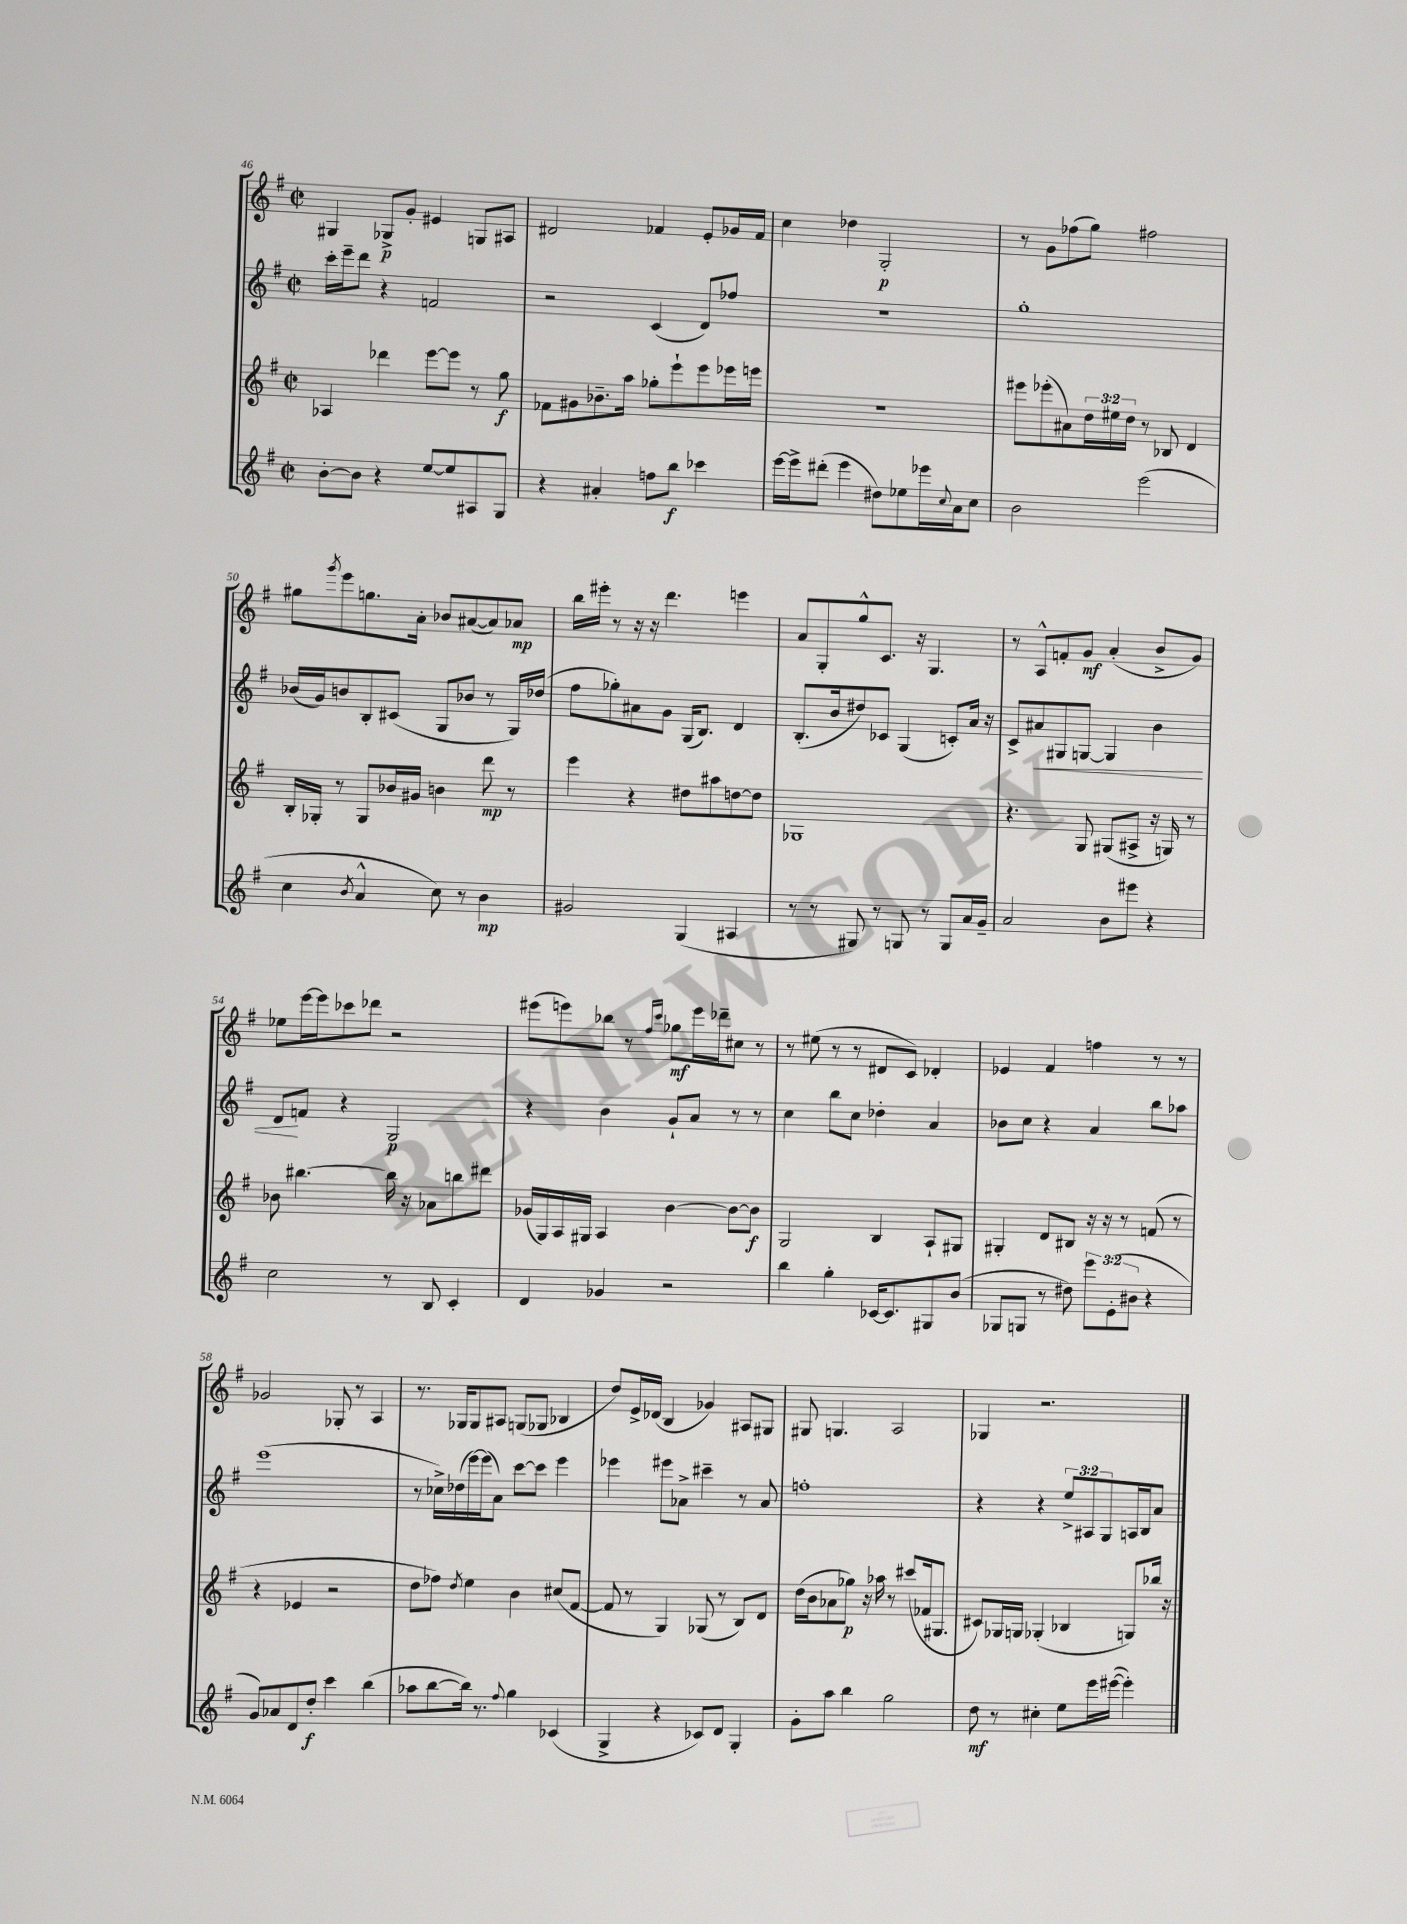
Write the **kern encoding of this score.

**kern	**kern	**kern	**kern
*staff4	*staff3	*staff2	*staff1
*clefG2	*clefG2	*clefG2	*clefG2
*k[f#]	*k[f#]	*k[f#]	*k[f#]
*M2/2	*M2/2	*M2/2	*M2/2
*met(c|)	*met(c|)	*met(c|)	*met(c|)
[8b'\L	4A-/	16ccc'\LL	4G#/
.	.	16eee~\J	.
8b\]J	.	8ddd\J	.
4r	4ddd-\	4r	8G-^/L
.	.	.	8g'/J
[8ee/L	[8eee\L	2f/	4e#/
8ee/]	8eee\]J	.	.
8A#/	8r	.	8G/L
8G/J	8gg\	.	8A#/J
=	=	=	=
4r	8f-\L	2r	2d#/
.	8g#\	.	.
4a#'/	8.b-~\	.	.
.	16aa\Jk	.	.
8ff\L	8gg-'\L	(4c/	4f-/
8bb\J	8eee`\	.	.
4ccc-\	8eee\	8d/L)	8e'/L
.	16eee-\L	8ff-/J	16g-/L
.	16eee\JJ	.	16f-/JJ
=	=	=	=
[16eee\LL	1r	1r	4cc\
16eee^\]J	.	.	.
(8ddd#'\J	.	.	.
4eee\	.	.	4dd-\
8dd#\L)	.	.	2G'/
8ee-\	.	.	.
16eee-\L	.	.	.
8qqcc/	.	.	.
16a\J	.	.	.
8cc\J	.	.	.
=	=	=	=
2b\	8eee#\L	1gg'	8r
.	(8eee-'\	.	8g\L
.	8a#\)	.	(8ff-\
.	24dd\L	.	8gg\J)
.	24ee#\	.	.
.	24dd\JJ	.	.
(2eee\	8r	.	2ff#\
.	8B-/	.	.
.	4d/	.	.
=	=	=	=
4cc\	16B'/LL	(16b-/LL	8gg#\L
.	16G-'/JJ	16g/J)	.
.	.	.	8qggg/
.	8r	8b/	8eee\
8qb/	.	.	.
4a^^/	8G-/L	8B'/	8.gg\
.	16b-/L	(8c#/J	.
.	16g#/JJ	.	16a'\Jk
8cc\)	4b\	8G/L	8b-/L
8r	.	8b-/J	([8a#/
4b\	8ddd\	8r	8a#/])
.	8r	16G/LL)	8a-/J
.	.	(16dd-/JJ	.
=	=	=	=
2g#/	4eee\	8ff#\L	16bb\LL
.	.	.	16eee#'\JJ
.	.	8gg-'\)	8r
.	4r	8a#\	16r
.	.	.	16r
.	.	8g\J	4.ddd\
(4G/	8dd#\L	(16G/LK	.
.	.	8.B/J)	.
.	8aa#\	.	.
4A#/	[8dd\	4d/	4eee\
.	8dd\]J	.	.
=	=	=	=
8r	1G-	(8.B'/L	8a/L
8r	.	.	8G'/
.	.	16b/k	.
8G#/)	.	8dd#/)	8gg^^/
8r	.	8c-/J	8.c/J
8G/	.	(4G/	.
.	.	.	16r
8r	.	.	4.G/
8G/L	.	8c'/L)	.
16a/L	.	16a/Jk	.
16g~/JJ	.	16r	.
=	=	=	=
2a/	4.r	8c^/L	8r
.	.	8a#/	8A^^/L
.	.	8G#/	8f'/
.	8G/	[8G/J	8g/J
8b\L	(8G#/L	4G/]	(4a'/
8eee#\J	8A#^/J	.	.
4r	16r	4b\	8b^/L
.	16G/)	.	.
.	8r	.	8g/J)
=	=	=	=
2cc\	8b-\	8d/L	8ee-\L
.	[4.bb#\	8f/J	[16eee\L
.	.	.	16eee\]J
.	.	4r	8ccc-\
.	.	.	8ddd-\J
8r	16bb#\]	2G/	2r
.	16r	.	.
8B/	8a-\L	.	.
4c'/	8bb\	.	.
.	8ddd#\J	.	.
=	=	=	=
4d/	(16g-/LL	4r	(8eee#\L
.	16G/)	.	.
.	16A/	.	8eee\)
.	16G#/JJ	.	.
4g-/	4A/	4b\	8bb-\J
.	.	.	8r
.	.	.	16qqff#/LL
.	.	.	16qqccc/JJ
2r	[4b\	8g`/L	8gg-\L
.	.	8a/J	16eee\L
.	.	.	16ddd-~\J
.	8b\_L	8r	8cc#\J
.	8b\]J	8r	8r
=	=	=	=
4bb\	2G/	4cc\	8r
.	.	.	(8ee#\
4gg'\	.	8bb\L	8r
.	.	8cc\J	8r
[16c-/LK	4B/	4dd-'\	8d#/L
8.c-/]	.	.	.
.	.	.	8c/J)
8G#/	8A`/L	4a/	4d-'/
(8b/J	8G#/J	.	.
=	=	=	=
8G-/L	4G#'/	8b-\L	4e-/
8G/J	.	8cc\J	.
8r	8d/L	4r	4f#/
8dd#\)	8B#/J	.	.
12eee\L	16r	4a/	4ff\
.	16r	.	.
(12e'\	.	.	.
.	8r	.	.
12b#\J	.	.	.
4r	(8f/	8bb\L	8r
.	8r	8aa-\J	8r
=	=	=	=
8g/L)	4r	(1eee	2g-/
8a-/	.	.	.
8d/	4e-/	.	.
8dd'/J	.	.	.
4ccc\	2r	.	8G-'/
.	.	.	8r
(4bb\	.	.	4A/
=	=	=	=
8aa-\L	8dd\L	8r	8.r
[8bb\	8ff-\J)	16cc-^\LL)	.
.	.	(16dd-\	16G-/LK
.	8qdd/	.	.
16bb\]Jk)	4ee\	[16eee\)	8G-/
8.r	.	(16eee\]J	.
.	.	8a\J)	8A#/J
8qqff#/	.	.	.
4gg\	4b\	[8ccc\L	(8G/L
.	.	8ccc\]J	8G-/J
(4c-/	(8cc#/L	4eee\	4B-/
.	[8f#/J	.	.
=	=	=	=
4G^/	8f#/]	4eee-\	8dd/L)
.	8r	.	16e^/L
.	.	.	(16d-/JJ
4r	4G/)	8eee#\L	4B/
.	.	8a-^\J	.
8c-/L)	(8G-/	4ccc#~\	4g-/)
8d/J	8r	.	.
4G'/	8B/L)	8r	8A#/L
.	8d/J	8a-/	8G#/J
=	=	=	=
8g'\L	(16dd\LL	1ff'	8G#/
.	16b\J	.	.
8aa\J	8a-\	.	4.G/
4bb\	8gg-\J)	.	.
.	16r	.	.
.	16aa-\	.	.
2gg\	8r	.	2A/
.	(8ccc#/L	.	.
.	16f-/k	.	.
.	8.G#/J	.	.
=	=	=	=
8dd\	8c#/L)	4r	4G-/
8r	16G-/L	.	.
.	16G/JJ	.	.
4cc#'\	(4G-'/	4r	2.r
8ee\L	4B-/	12ee^/L	.
.	.	12A#/	.
16eee\L	.	.	.
.	.	12G/	.
([16eee#\JJ	.	.	.
4eee#'\])	8G/L)	16A/L	.
.	.	16B/J	.
.	16bb-/Jk	8a/J	.
.	16r	.	.
==	==	==	==
*-	*-	*-	*-
